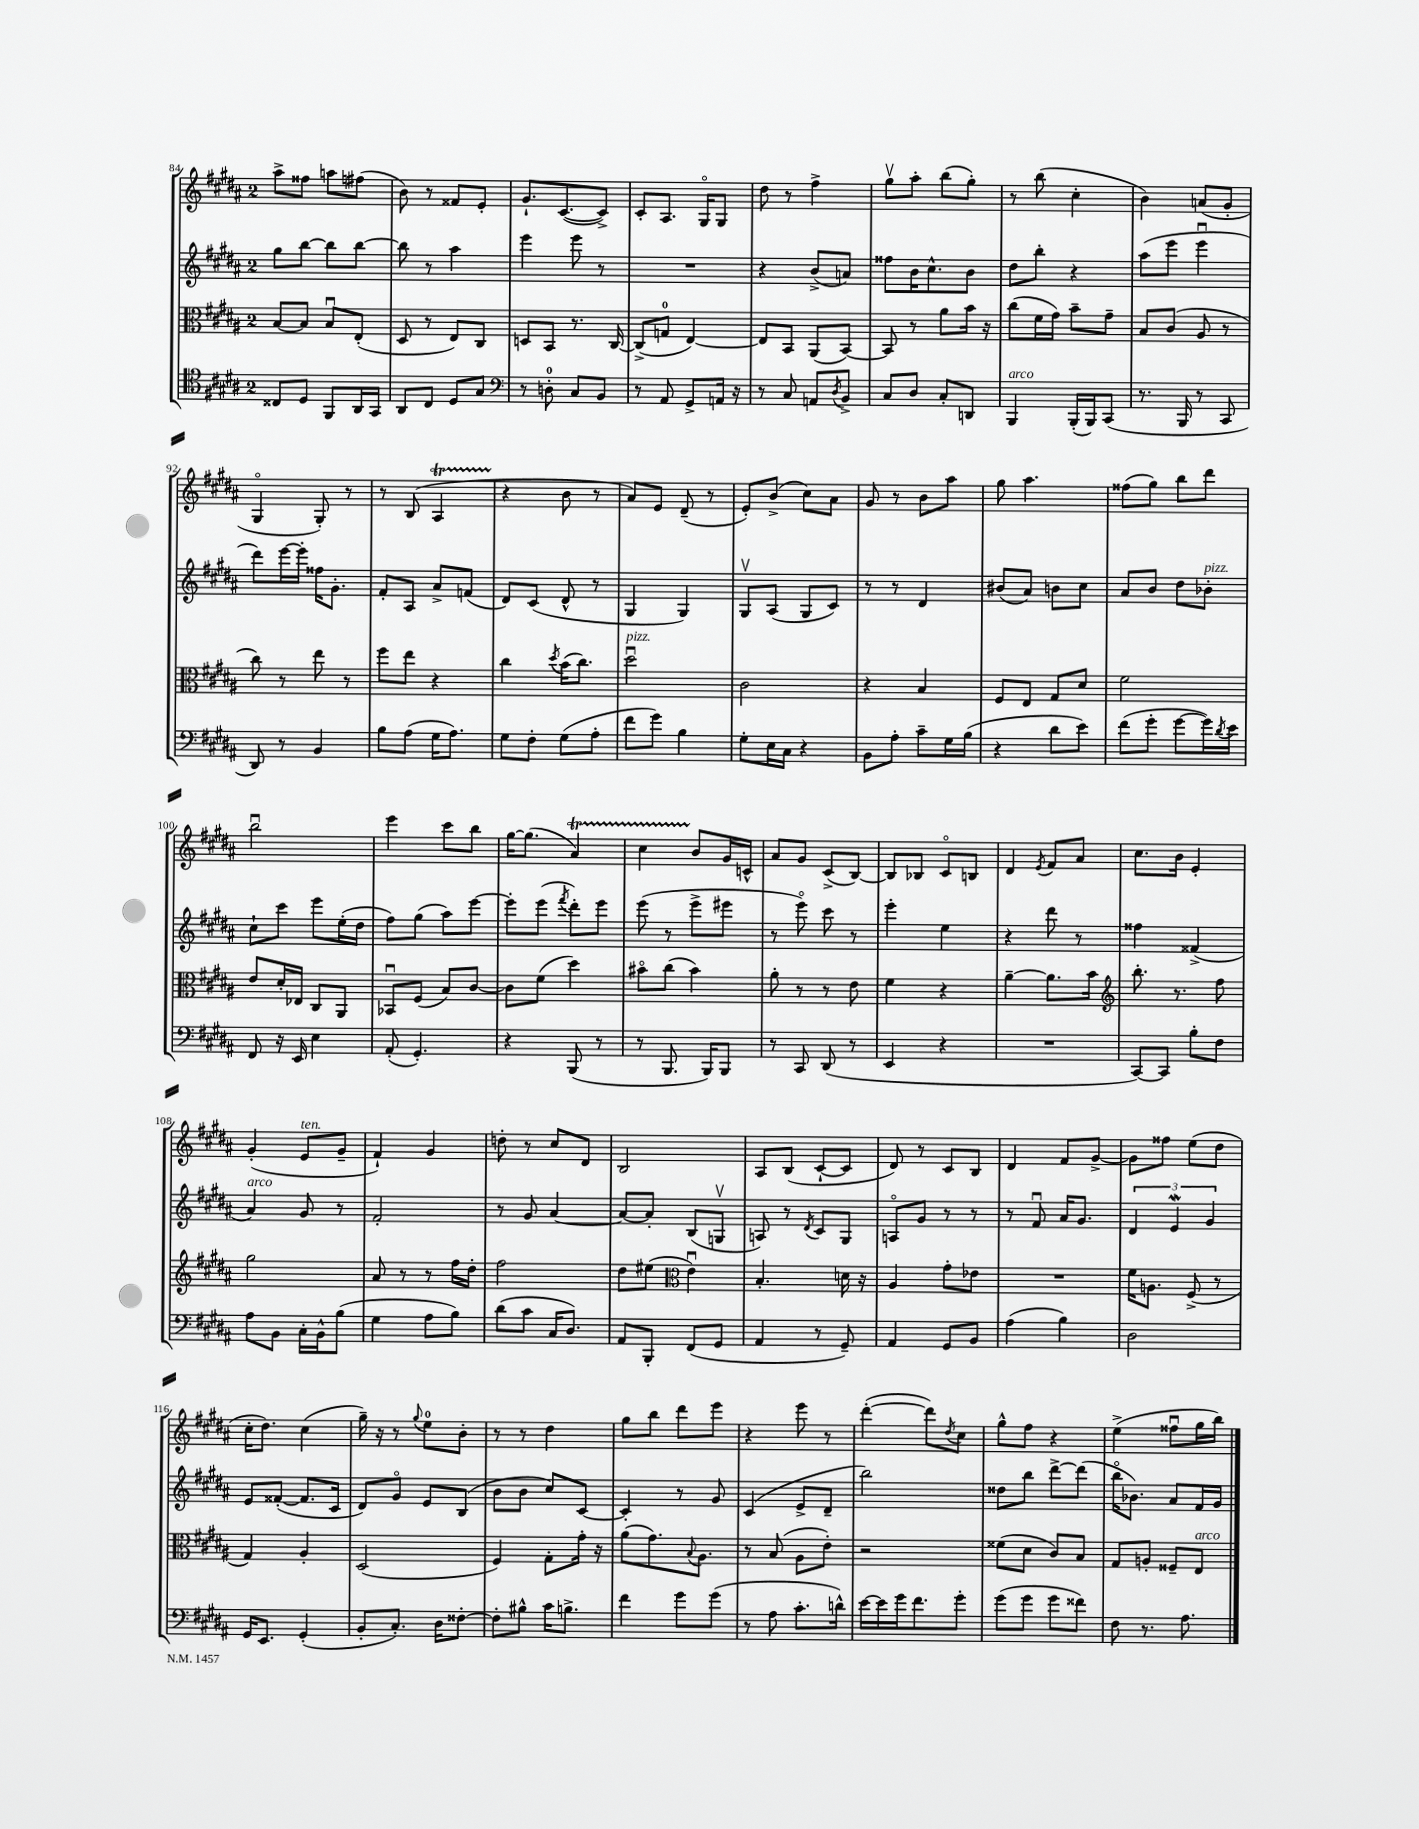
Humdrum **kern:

**kern	**kern	**kern	**kern
*staff4	*staff3	*staff2	*staff1
*clefC4	*clefC3	*clefG2	*clefG2
*k[f#c#g#d#a#]	*k[f#c#g#d#a#]	*k[f#c#g#d#a#]	*k[f#c#g#d#a#]
*M2/4	*M2/4	*M2/4	*M2/4
8C##	[8B	8gg#	8aa#^
8D#	8B]	[8bb	8ff##
8FF#	8Bu	8bb]	8aa
16AA#	(8E'	[8bb	(8ff#
16GG#	.	.	.
=	=	=	=
8AA#	8D#	8bb]	8b)
8C#	8r	8r	8r
8D#	8E)	4aa#	8f##
8G#	8C#	.	8e'
=	=	=	=
*clefF4	*	*	*
8r	8D	4eee	8.g#`
8D'	8BB	.	.
.	.	.	([8.c#
8C#	8.r	8eee	.
8BB	.	8r	8c#^])
.	[16C#	.	.
=	=	=	=
8r	(8C#^]	2r	8c#'
8AA#	8G	.	8.A#
8GG#^	[4E)	.	.
.	.	.	16G#o
16AA	.	.	8G#
16r	.	.	.
=	=	=	=
8r	8E]	4r	8dd#
8C#	8BB	.	8r
8AA	(8AA#	(8b^	4ff#^
8qD#	.	.	.
8BB^	[8BB)	8a)	.
=	=	=	=
8C#	8BB]	8ff##	8gg#v
8D#	8r	16b	8aa#'
.	.	8.cc#^^	.
8C#'	8a#	.	(8bb
8DD	16b	8b	8gg#')
.	16r	.	.
=	=	=	=
4BBB	(8cc#	8dd#	8r
.	16f#	8bb'	(8bb
.	16g#)	.	.
(16BBB'	8b~	4r	4cc#'
16BBB)	.	.	.
(8CC#	8g#~	.	.
=	=	=	=
8.r	8B	(8aa#	4b)
.	(8c#	8eee	.
16BBB	.	.	.
8r	8A#	4eeeu	(8a
8CC#	8r	.	8g#'
=	=	=	=
8DD#)	8cc#)	8ddd#)	4G#o
8r	8r	[16eee	.
.	.	16eee']	.
4BB	8ee	16ff##	8G#')
.	.	8.g#'	.
.	8r	.	8r
=	=	=	=
8B	8ff#	8f#'	8r
(8A#	8ee	8A#	(8B
16G#	4r	8a#^	4A#
8.A#)	.	.	.
.	.	(8f	.
=	=	=	=
8G#	4cc#	8d#)	4r
8F#'	.	(8c#	.
.	8qdd#	.	.
(8G#	(16b	8d#^^	8b
.	8.cc#)	.	.
8A#'	.	8r	8r
=	=	=	=
8f#	2dd#u	4G#	8a#)
8g#)	.	.	8e
4B	.	4G#)	(8d#~
.	.	.	8r
=	=	=	=
8G#'	2c#	8G#v	8e')
16E	.	(8A#	(8b^
16C#	.	.	.
4r	.	8G#	8cc#)
.	.	8c#)	8a#
=	=	=	=
8BB	4r	8r	8g#
8A#'	.	8r	8r
8c#~	4B	4d#	8b
16G#	.	.	8aa#
(16B	.	.	.
=	=	=	=
4r	8F#	(8b#	8gg#
.	8E	8a#)	4.aa#
8d#	8G#	8b	.
8e)	8d#	8cc#	.
=	=	=	=
(8f#	2f#	8a#	(8ff##
8g#'	.	8b	8gg#)
[8g#	.	8dd#	8bb
16g#])	.	8b-'	8ddd#
8qd#	.	.	.
16e	.	.	.
=	=	=	=
8FF#	8e	8cc#`	2bbu
16r	16d#'	8ccc#	.
16EE	16E-	.	.
4E	8C#	8eee	.
.	8AA#	(16ee'	.
.	.	16dd#	.
=	=	=	=
(8AA#'	8BB-u	8ff#)	4eee
4.GG#')	(8F#	(8gg#	.
.	8B)	8aa#)	8ccc#
.	[8c#	[8eee	8bb
=	=	=	=
4r	8c#]	8eee']	[16gg#
.	.	.	(8.gg#]
.	(8f#	(8eee	.
.	.	8qfff#	.
(8BBB	4dd#)	8ddd#')	4a#)
8r	.	8eee	.
=	=	=	=
8r	8b#o	(8eee	4cc#
8.BBB	(8cc#	8r	.
.	4b#)	8eee^	8b
16BBB)	.	.	.
8BBB	.	8eee#	16g#
.	.	.	16c^^
=	=	=	=
8r	8a#'	8r	8a#
8CC#	8r	8eeeo)	8g#
(8DD#	8r	8ccc#	(8c#^
8r	8e	8r	[8B)
=	=	=	=
4EE	4f#	4eee'	8B]
.	.	.	8B-
4r	4r	4ee	8c#o
.	.	.	8B
=	=	=	=
2r	[4a#~	4r	4d#
.	.	.	8qe
.	8.a#]	8ddd#	8f#
.	.	8r	8a#
.	16b	.	.
=	=	=	=
*	*clefG2	*	*
[8CC#)	8.bb'	4ff##	8.cc#
8CC#]	.	.	.
.	8.r	.	16b
8B'	.	(4f##^	4e'
8F#	8ff#	.	.
=	=	=	=
8A#	2gg#	4a#)	(4g#'
8BB	.	.	.
16C#'	.	8g#	8e
16BB^^	.	.	.
(8B	.	8r	8g#~
=	=	=	=
4G#	8a#	2f#'	4f#`)
.	8r	.	.
8A#	8r	.	4g#
8B)	16ff#	.	.
.	16dd#'	.	.
=	=	=	=
(8d#	2ff#	8r	8dd'
8c#	.	8g#	8r
16C#	.	[4a#	8cc#
8.D#)	.	.	.
.	.	.	8d#
=	=	=	=
8AA#	8dd#	8a#_	2B
8BBB'	(8ee#	8a#']	.
*	*clefC3	*	*
(8FF#	4eu)	(8B	.
8GG#	.	8Gv	.
=	=	=	=
4AA#	4.B'	8A)	8A#
.	.	8r	(8B
.	.	8qd#	.
8r	.	8c#	[8c#`
8GG#~)	16d	8G#	8c#]
.	16r	.	.
=	=	=	=
4AA#	4A#	8Ao	8d#)
.	.	8g#	8r
8GG#	8g#'	8r	8c#
8BB	8e-	8r	8B
=	=	=	=
(4A#	2r	8r	4d#
.	.	8f#u	.
4B)	.	16a#	8f#
.	.	8.g#	.
.	.	.	[8g#^
=	=	=	=
2D#	16f#	6d#	8g#]
.	8.A	.	.
.	.	.	8ff##
.	.	6e	.
.	(8F#^	.	(8ee
.	.	6g#	.
.	8r	.	8dd#
=	=	=	=
16GG#	4G#)	8e	16cc#'
8.EE	.	.	8.dd#)
.	.	([8f##'	.
(4GG#'	4A#'	8.f##]	(4cc#
.	.	16c#	.
=	=	=	=
8BB'	(2D#	8d#)	16gg#~)
.	.	.	16r
8.C#')	.	8g#o	8r
.	.	.	8qqgg#
.	.	8e	8ee
16D#	.	.	.
[8F##'	.	(8B	8b'
=	=	=	=
8F##']	4F#)	8b	8r
8B#^^	.	8b	8r
16c#	8G#'	8cc#)	4dd#
8.B^	.	.	.
.	16g#'	[8c#	.
.	16r	.	.
=	=	=	=
4f#	(8a#	4c#']	8gg#
.	8.g#)	.	8bb
8g#	.	8r	8ddd#
.	8qqB	.	.
.	8.A#	.	.
(8g#	.	8g#	8eee
=	=	=	=
8r	8r	(4c#	4r
8A#	(8B	.	.
8.c#'	8A#	8e^	8eee
.	8e')	8d#~	8r
16d^^)	.	.	.
=	=	=	=
[16e	2r	2bb)	([4ddd#'
16e]	.	.	.
16g#	.	.	.
8.f#	.	.	.
.	.	.	8ddd#])
.	.	.	8qdd#
8g#'	.	.	8cc#
=	=	=	=
(8g#	(8f##	8dd##	8gg#^^
8g#	8d#	8bb	8ff#
8g#	8c#)	[8ddd#^	4r
8f##)	8B	(8ddd#]	.
=	=	=	=
8F#	8G#	16bbo	(4ee^
.	.	8.b-)	.
8.r	8A'	.	.
.	8F##~	8a#	8ff##u
8.A#	.	.	.
.	8E	16f#	16gg#
.	.	16g#	16bb)
==	==	==	==
*-	*-	*-	*-
